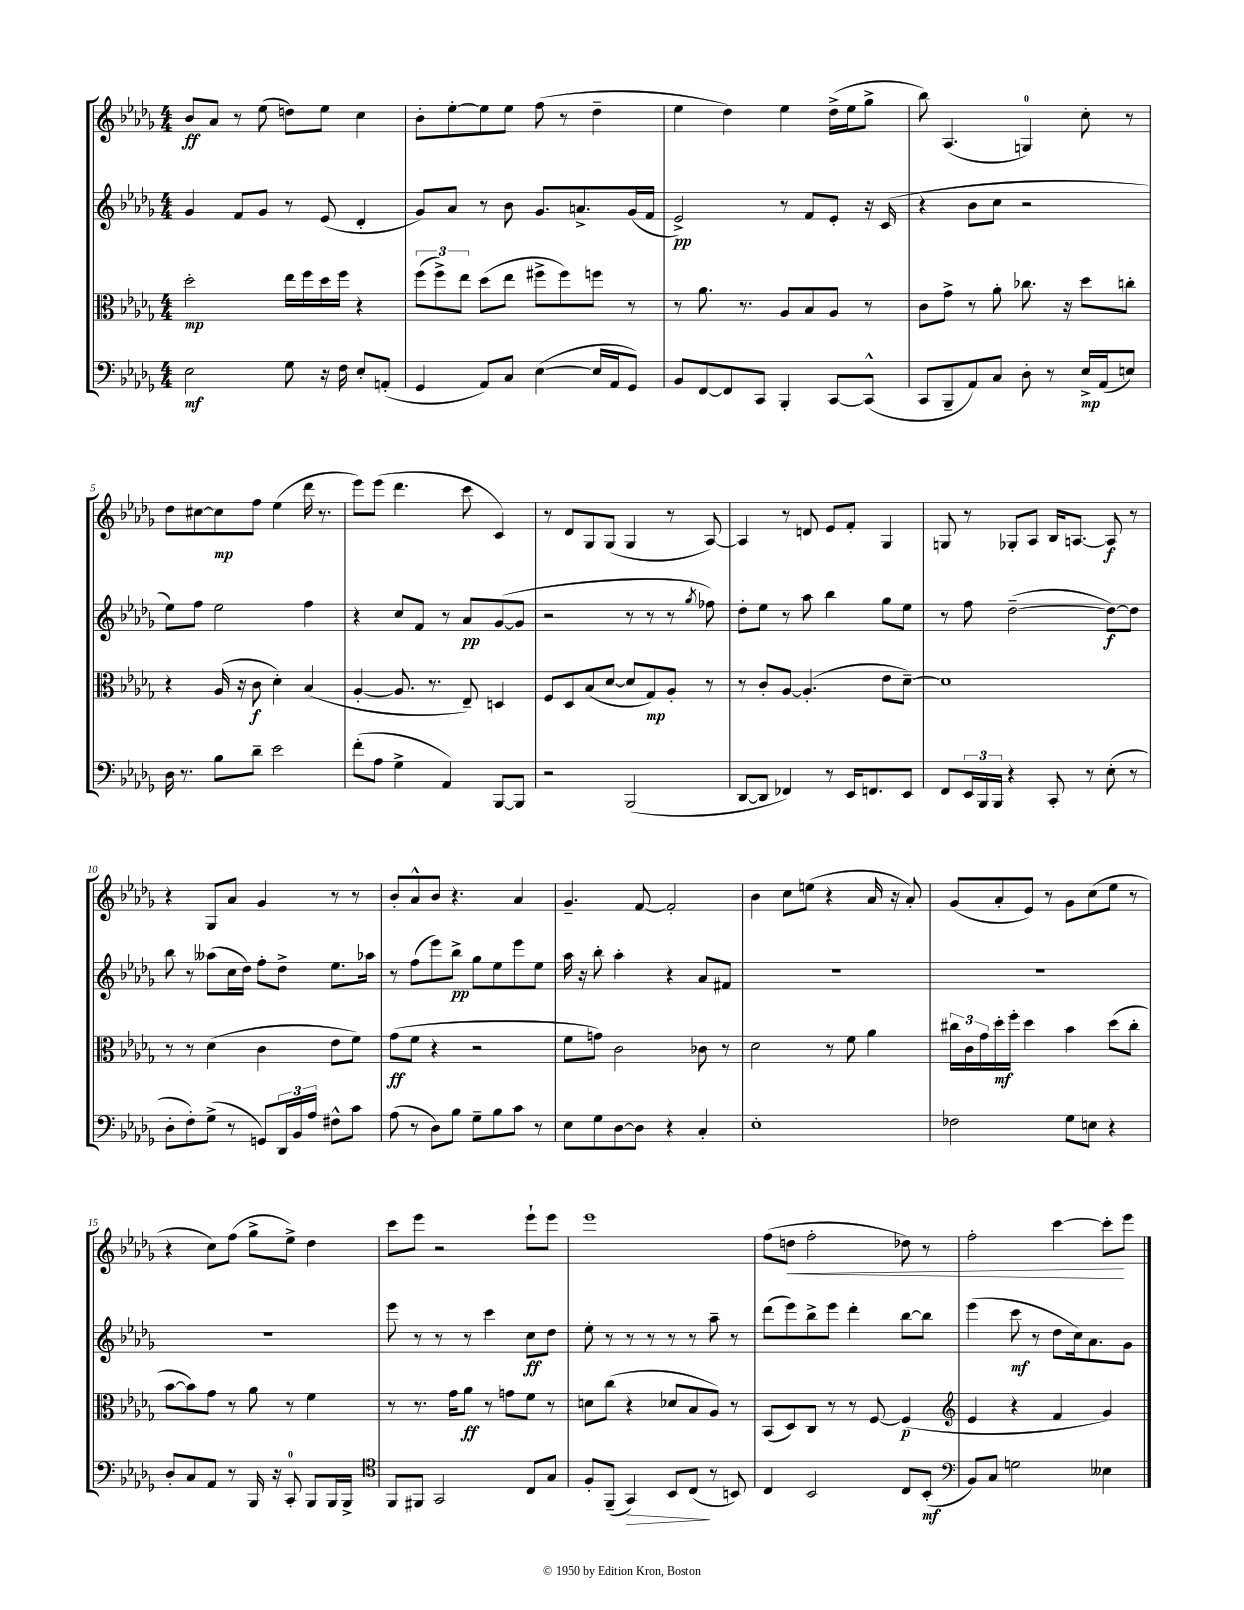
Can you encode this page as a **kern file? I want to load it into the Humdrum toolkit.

**kern	**kern	**kern	**kern
*staff4	*staff3	*staff2	*staff1
*clefF4	*clefC3	*clefG2	*clefG2
*k[b-e-a-d-g-]	*k[b-e-a-d-g-]	*k[b-e-a-d-g-]	*k[b-e-a-d-g-]
*M4/4	*M4/4	*M4/4	*M4/4
2E-\	2dd-'\	4g-/	8b-/L
.	.	.	8a-/J
.	.	8f/L	8r
.	.	8g-/J	(8ee-\
8G-\	16ee-\LL	8r	8dd\L)
.	16ff\	.	.
16r	16dd-\	(8e-/	8ee-\J
16F\	16ff\JJ	.	.
8E-'/L	4r	4d-'/	4cc\
(8AA'/J	.	.	.
=	=	=	=
4GG-/	(12ff\L	8g-/L)	8b-'\L
.	12ff^\)	.	.
.	.	8a-/J	[8ee-'\
.	12ee-\J	.	.
8AA-/L)	(8dd-\L	8r	8ee-\]
8C/J	8ee-\J	8b-\	8ee-\J
([4E-\	8ff#^\L	8.g-/L	(8ff\
.	8ff#\)	.	8r
.	.	8.a^/	.
16E-/]LL	8ff\J	.	4dd-~\
16AA-/J	.	.	.
8GG-/J)	8r	(16g-/L	.
.	.	16f/JJ	.
=	=	=	=
8BB-/L	8r	2e-^/)	4ee-\
[8FF/	8.a-\	.	.
8FF/]	.	.	4dd-\)
.	8.r	.	.
8CC/J	.	.	.
4BBB-'/	8A-/L	8r	4ee-\
.	8B-/	8f/L	.
[8CC/L	8A-/J	8e-'/J	(16dd-^\LL
.	.	.	16ee-\J
(8CC^^/]J	8r	16r	8gg-^\J
.	.	(16c/	.
=	=	=	=
8CC/L	8c\L	4r	8bb-\)
8BBB-~/	8g-^\J	.	(4.A-/
8AA-/)	8r	8b-\L	.
8C/J	8a-'\	8cc\J	.
8D-'\	8.cc-\	2r	4G/)
8r	.	.	.
.	16r	.	.
16E-^/LL	8dd-\L	.	8cc'\
(16AA-/J	.	.	.
8E/J)	8cc'\J	.	8r
=	=	=	=
16D-\	4r	8ee-\L)	8dd-\L
8.r	.	.	.
.	.	8ff\J	[8cc#\
8B-\L	(16A-/	2ee-\	8cc#\]
.	16r	.	.
8d-~\J	8c\	.	8ff\J
2e-\	4d-'\)	.	(4ee-\
.	(4B-/	4ff\	16ddd-\
.	.	.	8.r
=	=	=	=
(8f'\L	[4A-'/	4r	8eee-\L)
8A-\J	.	.	(8eee-\J
4G-^\	8.A-/]	8cc/L	4.ddd-\
.	.	8f/J	.
.	8.r	.	.
4AA-/)	.	8r	.
.	8E-~/)	8a-/L	8ccc\
[8BBB-/L	4D/	([8g-/	4c/)
8BBB-/]J	.	8g-/]J	.
=	=	=	=
2r	8F/L	2r	8r
.	8D-/	.	8d-/L
.	(8B-/	.	8G-/
.	[8d-/J	.	(8G-/J
(2BBB-/	8d-/]L	8r	4G-/
.	8G-/)	8r	.
.	8A-'/J	8r	8r
.	.	8qgg-/	.
.	8r	8ff-\)	[8A-/)
=	=	=	=
[8DD-/L	8r	8dd-'\L	4A-/]
8DD-/]J	8c'/L	8ee-\J	.
4FF-/)	[8A-/J	8r	8r
.	(4.A-'/]	8aa-\	8d/
8r	.	4bb-\	8e-/L
16EE-/LK	.	.	8f'/J
8.FF/	.	.	.
.	8e-\L	8gg-\L	4G-/
8EE-/J	[8d-~\J)	8ee-\J	.
=	=	=	=
8FF/L	1d-]	8r	8G/
24EE-/L	.	8ff\	8r
24BBB-/	.	.	.
24BBB-/JJ	.	.	.
4r	.	([2dd-~\	8G-'/L
.	.	.	8A-/J
8CC'/	.	.	16B-/LK
.	.	.	[8.A/J
8r	.	.	.
(8E-'\	.	8dd-\_L)	8A/]
8r	.	8dd-\]J	8r
=	=	=	=
8D-'\L	8r	8bb-\	4r
8F'\)	8r	8r	.
(8G-^\J	(4d-\	(8aa--\L	8G-/L
8r	.	16cc\L	8a-/J
.	.	16dd-\JJ)	.
8GG/L)	4c\	8ff'\L	4g-/
24DD-/L	.	8dd-^\J	.
24BB-/	.	.	.
24A-/JJ	.	.	.
8F#^^\L	8e-\L	8.ee-\L	8r
8c\J	8f\J)	.	8r
.	.	16aa-\Jk	.
=	=	=	=
(8A-\	(8g-\L	8r	8b-'/L
8r	8f\J	(8ff\L	8a-^^/
8D-\L)	4r	8eee-\)	8b-/J
8B-\J	.	8bb-^\J	4.r
8G-~\L	2r	8gg-\L	.
8B-\	.	8ee-\	.
8c\J	.	8eee-\	4a-/
8r	.	8ee-\J	.
=	=	=	=
8E-\L	8f\L	16aa-\	4.g-~/
.	.	16r	.
8G-\	8g\J)	8bb-'\	.
[8D-\	2c\	4aa-'\	.
8D-\]J	.	.	[8f/
4r	.	4r	2f'/]
4C'/	8c-\	8a-/L	.
.	8r	8f#/J	.
=	=	=	=
1E-'	2d-\	1r	4b-\
.	.	.	8cc\L
.	.	.	(8ee\J
.	8r	.	4r
.	8f\	.	.
.	4a-\	.	16a-/
.	.	.	16r
.	.	.	8a-'/)
=	=	=	=
2F-\	24cc#\LL	1r	(8g-/L
.	24c\	.	.
.	24g-\	.	.
.	16dd-'\	.	8a-'/
.	16ff'\JJ	.	.
.	4dd-\	.	8e-/J)
.	.	.	8r
8G-\L	4b-\	.	8g-\L
8E\J	.	.	(8cc\
4r	(8dd-\L	.	8ee-\J
.	8cc#'\J	.	8r
=	=	=	=
8D-'/L	[8b-\L	1r	4r
8C/	8b-\])	.	.
8AA-/J	8g-\J	.	8cc\L)
8r	8r	.	(8ff\J
16BBB-/	8a-\	.	8gg-^\L
16r	.	.	.
8CC'/	8r	.	8ee-^\J)
8BBB-/L	4f\	.	4dd-\
16BBB-/L	.	.	.
16BBB-^/JJ	.	.	.
=	=	=	=
*clefC4	*	*	*
8FF/L	8r	8eee-\	8ccc\L
8FF#/J	8.r	8r	8eee-\J
2GG-/	.	8r	2r
.	16g-\LK	.	.
.	8a-\J	8r	.
.	8r	4ccc\	.
.	8g\L	.	.
8C/L	8f\J	8cc\L	8eee-`\L
8G-/J	8r	8dd-\J	8eee-\J
=	=	=	=
8F'/L	8d\L	8ee-'\	1eee-
(8FF~/J	(8cc\J	8r	.
4GG-/)	4r	8r	.
.	.	8r	.
8BB-/L	8d-/L	8r	.
(8C/J	8B-/	8r	.
8r	8A-/J)	8aa-~\	.
8BB/)	8r	8r	.
=	=	=	=
4C/	(8BB-/L	(8ddd-\L	(8ff\L
.	8D-/)	8eee-\)	8dd\J
2BB-/	8C/J	8bb-^\	2ff'\
.	8r	8eee-\J	.
.	8r	4ddd-'\	.
.	[8F/	.	.
8C/L	(4F/]	[8bb-\L	8dd-\)
(8BB-'/J	.	8bb-\]J	8r
=	=	=	=
*clefF4	*clefG2	*	*
8BB-/L)	4e-/	(4eee-\	2ff'\
8C/J	.	.	.
2G\	4r	8ccc\	.
.	.	8r	.
.	4f/	8dd-\L	[4ccc\
.	.	16cc\k)	.
.	.	8.a-\	.
4E--\	4g-/)	.	8ccc'\]L
.	.	8g-\J	8eee-\J
==	==	==	==
*-	*-	*-	*-
